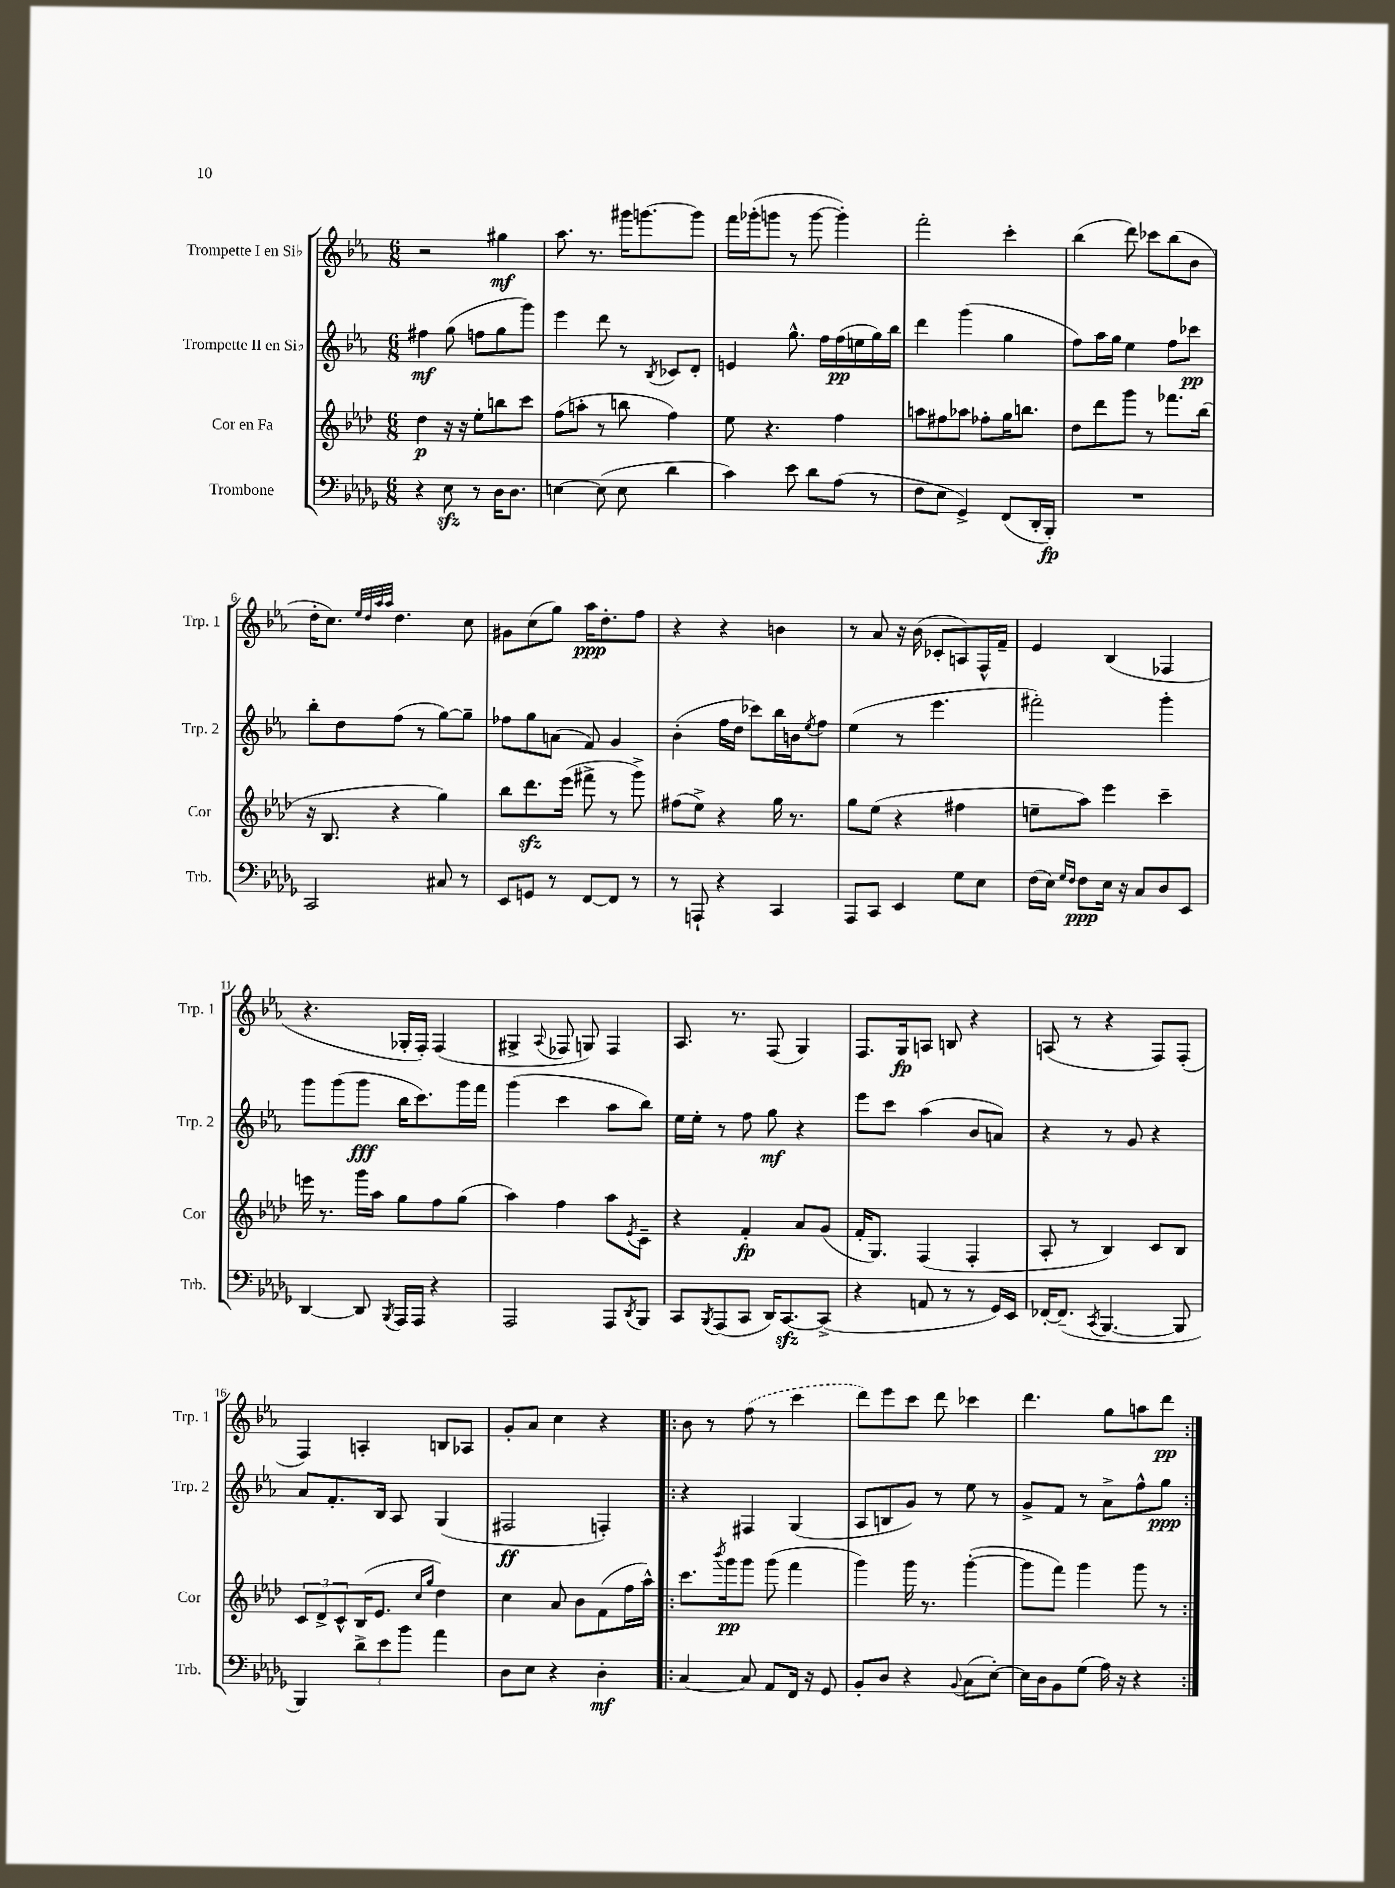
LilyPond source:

<<
\new StaffGroup <<
\new Staff = "s0" \with { instrumentName = "Trompette I en Sib" shortInstrumentName = "Trp. 1" } {
    \clef treble \key ees \major \numericTimeSignature \time 6/8
    r2 gis''4\mf |
    aes''8. r8. gis'''16 g'''8.~ g'''8 |
    f'''16 ges'''16-.( g'''8 r8 g'''8~ g'''4-.) |
    f'''2-. c'''4-. |
    bes''4( d'''8) ces'''8 bes''8( bes'8 |
    d''16-. c''8.) \grace { ees''32 d''32 aes''32 aes''32 } d''4. c''8 |
    gis'8 c''8( g''8) aes''16\ppp d''8.-. f''8 |
    r4 r4 b'4 |
    r8 aes'8 r16 bes'16( ces'8-. a8) f16-^ f'16-- |
    ees'4 bes4( fes4 |
    r4. ges16-. f16-.) f4( |
    gis4-> \appoggiatura { aes8 } fes8 g8) fes4 |
    aes8. r8. f8( g4) |
    f8. g16\fp a8 b8 r4 |
    a8( r8 r4 f8) f8-.( |
    f4) a4-. b8 aes8 |
    g'8-. aes'8 c''4 r4 |
    \repeat volta 2 { bes'8 r8 \once \slurDashed f''8( r8 c'''4 |
    d'''8) ees'''8 c'''8 d'''8 ces'''4 |
    d'''4. g''8 a''8 d'''8\pp | }
}
\new Staff = "s1" \with { instrumentName = "Trompette II en Sib" shortInstrumentName = "Trp. 2" } {
    \clef treble \key ees \major \numericTimeSignature \time 6/8
    fis''4\mf g''8( f''8 g''8 g'''8) |
    ees'''4 d'''8 r8 \acciaccatura { bes8 } ces'8 d'8-. |
    e'4 g''8.-^ f''16 f''16\pp( e''16 g''16) bes''16 |
    d'''4 g'''4( g''4 |
    f''8) aes''16 g''16 ees''4 f''8 ces'''8\pp |
    bes''8-. d''8 f''8( r8 g''8~) g''8-- |
    fes''8 g''8 a'8( f'8) g'4 |
    bes'4-.( f''16 d''16 ces'''8) bes''16 b'16 \acciaccatura { ees''8 } f''8 |
    ees''4( r8 ees'''4. |
    fis'''2-.) g'''4-. |
    g'''8 g'''8( g'''8\fff bes''16 c'''8.) g'''16 f'''16 |
    g'''4( c'''4 aes''8 bes''8) |
    ees''16 ees''16-. r8 f''8 g''8\mf r4 |
    ees'''8 c'''8 aes''4( bes'8 a'8) |
    r4 r8 g'8 r4 |
    aes'8 f'8.-. bes16 aes8 g4( |
    fis2\ff f4-.) |
    \repeat volta 2 { r4 fis4 g4( |
    aes8 b8 g'8) r8 ees''8 r8 |
    g'8-> f'8 r8 aes'8-> f''8-^ g''8\ppp | }
}
\new Staff = "s2" \with { instrumentName = "Cor en Fa" shortInstrumentName = "Cor" } {
    \clef treble \key aes \major \numericTimeSignature \time 6/8
    des''4\p r16 r16 ees''8-. b''8 c'''8 |
    f''8( a''8-. r8 b''8 f''4) |
    ees''8 r4. f''4 |
    a''8 fis''8 aes''8 fes''8-. g''16 b''8. |
    des''8 des'''8 g'''8 r8 fes'''8. bes''16( |
    r16 bes8. r4 g''4) |
    bes''8 des'''8.\sfz ees'''16( fis'''8-> r8 g'''8->) |
    fis''8( ees''8->) r4 g''16 r8. |
    g''8 ees''8( r4 fis''4 |
    e''8-- aes''8) ees'''4 c'''4-- |
    e'''16 r8. g'''16 aes''16 g''8 f''8 g''8( |
    aes''4) f''4 aes''8 \acciaccatura { ees'8 } c'8-- |
    r4 f'4-.\fp aes'8 g'8( |
    f'16-. g8.) f4( f4-. |
    aes8-. r8 bes4) c'8 bes8 |
    \tuplet 3/2 { c'8 des'8-> c'8-^ } bes16( ees'8. \grace { c''16 g''16 } des''4) |
    c''4 aes'8 bes'8 f'8( f''16 aes''16-^) |
    \repeat volta 2 { c'''8. \acciaccatura { bes'''8 } g'''16\pp g'''8 g'''8( f'''4 |
    g'''4) g'''16 r8. g'''4~-.( |
    g'''8 f'''8) g'''4 g'''8 r8 | }
}
\new Staff = "s3" \with { instrumentName = "Trombone" shortInstrumentName = "Trb." } {
    \clef bass \key des \major \numericTimeSignature \time 6/8
    r4 ees8\sfz r8 des16 des8. |
    e4~ e8( e8 des'4 |
    c'4) ees'8 des'8 aes8( r8 |
    f8 ees8 ges,4->) f,8( des,16-. bes,,16-.\fp) |
    R2. |
    c,2 cis8 r8 |
    ees,8 g,8 r8 f,8~ f,8 r8 |
    r8 a,,8-! r4 c,4 |
    aes,,8 c,8 ees,4 ges8 ees8 |
    f16( ees16) \grace { ges16 f16 } f8\ppp ees16 r16 c8 des8 ees,8 |
    des,4~ des,8 \acciaccatura { bes,,8 } aes,,16 aes,,16 r4 |
    aes,,2 aes,,8 \acciaccatura { des,8 } bes,,8 |
    c,8 \acciaccatura { bes,,8 } aes,,8( c,8 des,16) c,8.~\sfz c,8->( |
    r4 a,8 r8 r8 ges,16) ees,16 |
    fes,16~-. fes,8.--( \acciaccatura { c,8 } bes,,4.~ bes,,8 |
    bes,,4) \tuplet 3/2 { des'8-> ees'8 bes'8 } aes'4 |
    des8 ees8 r4 des4-.\mf |
    \repeat volta 2 { c4~ c8 aes,8 f,16 r16 ges,8 |
    bes,8-. des8 r4 \appoggiatura { bes,8 } c8( ees8~-.) |
    ees16 des16 bes,8 ges8( aes16) r16 r4 | }
}
>>
>>
